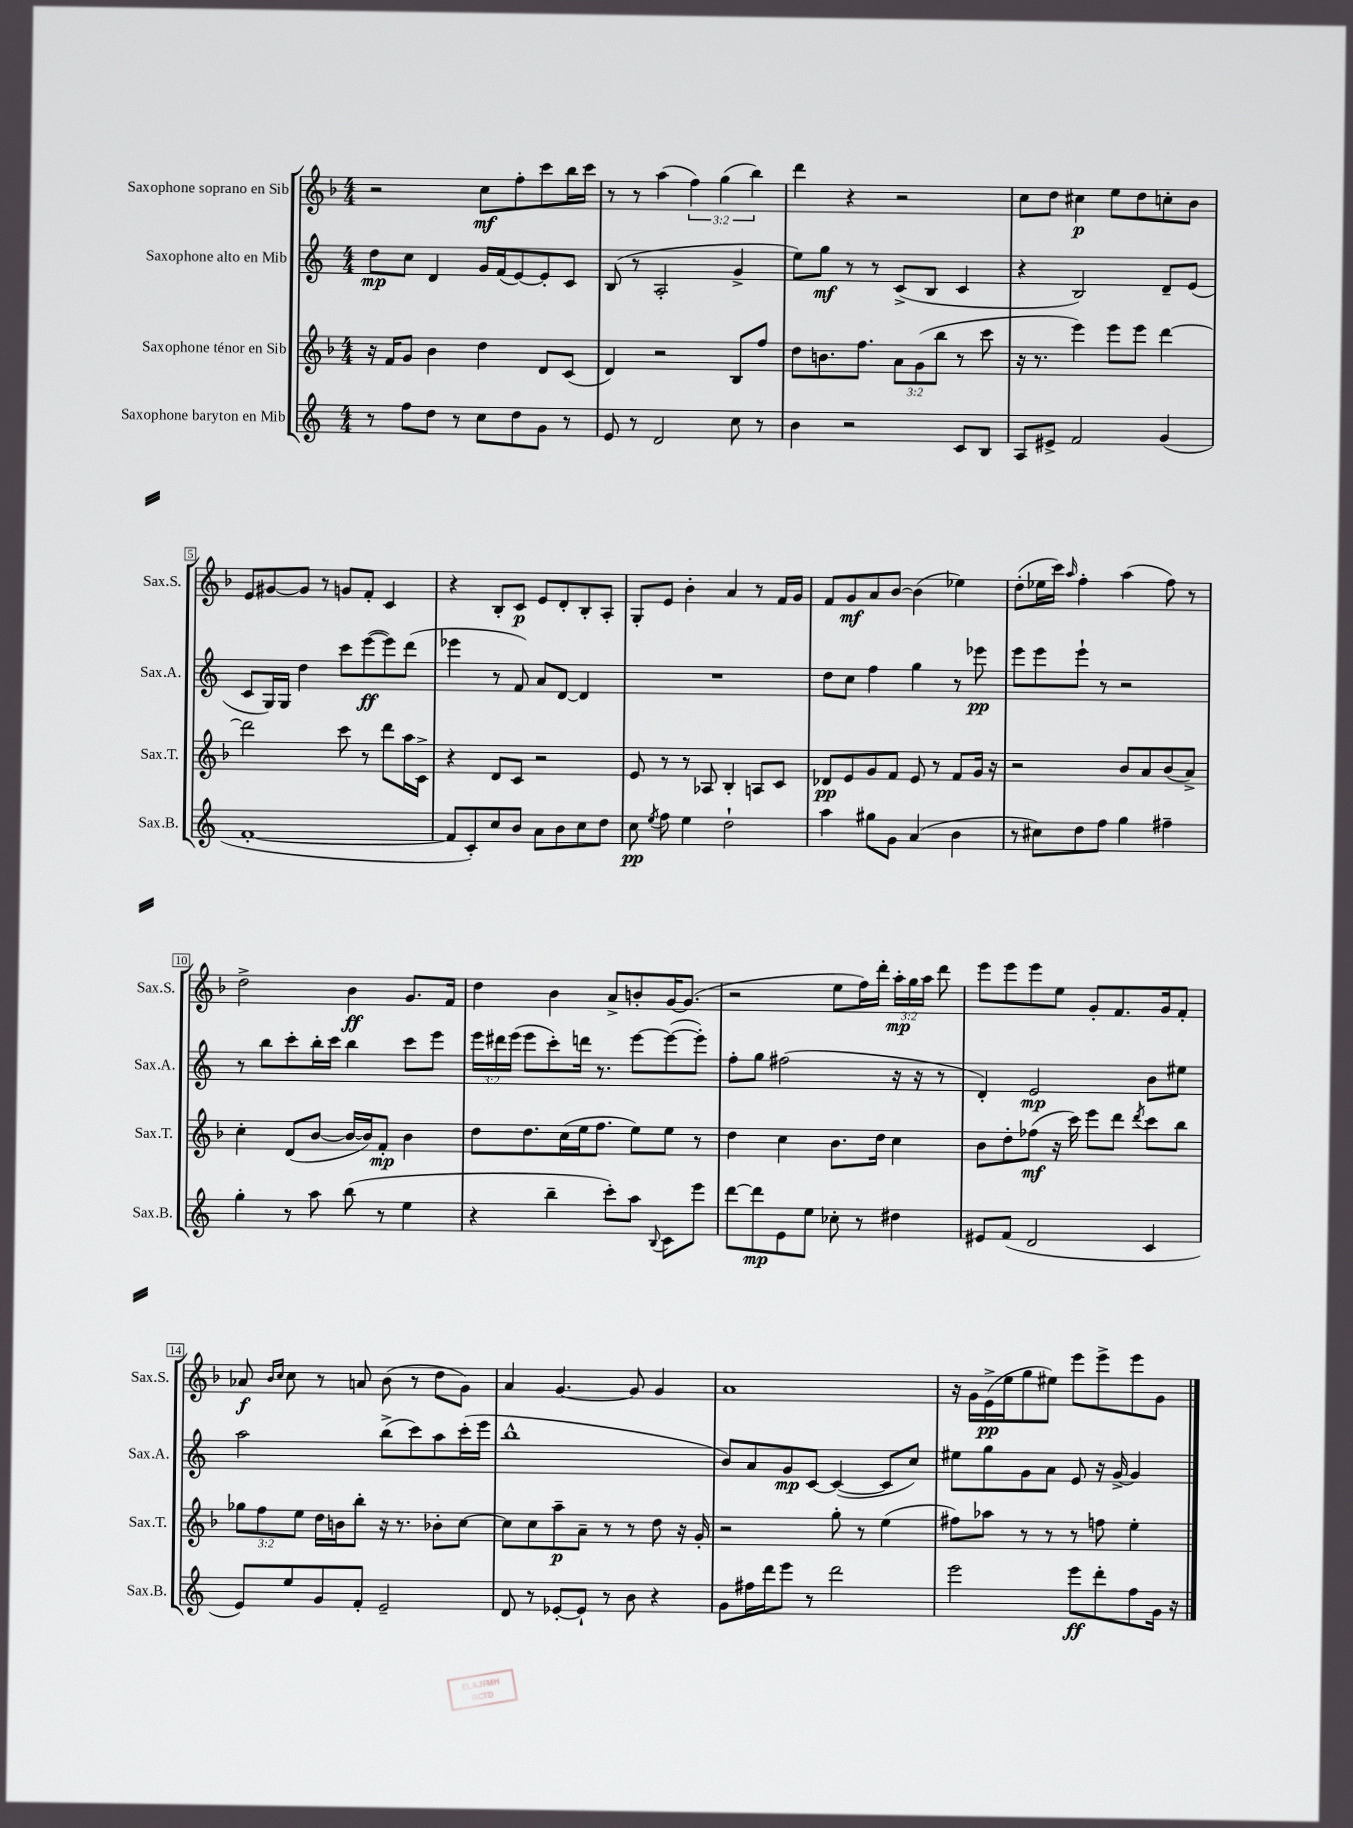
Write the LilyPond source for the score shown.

<<
\new StaffGroup <<
\new Staff = "s0" \with { instrumentName = "Saxophone soprano en Sib" shortInstrumentName = "Sax.S." } {
    \clef treble \key f \major \numericTimeSignature \time 4/4 \override Staff.TupletNumber.text = #tuplet-number::calc-fraction-text
    \autoBeamOff r2 c''8[\mf f''8-. c'''8 bes''16 c'''16] |
    r8 r8 a''4( \tuplet 3/2 { f''4) g''4( bes''4) } |
    d'''4 r4 r2 |
    c''8[ d''8] cis''4\p e''8[ d''8 c''8-. bes'8] |
    e'8[ gis'8~ gis'8] r8 g'8[ f'8]-. c'4 |
    r4 bes8[-. c'8]\p e'8[ d'8-. bes8-. a8]-. |
    g8[-. e'8] bes'4-. a'4 r8 f'16[ g'16] |
    f'8[ g'8\mf a'8 bes'8]~ bes'4( ees''4) |
    d''8[-.( ees''16 c'''16]) \grace { a''16 } f''4-. a''4( f''8) r8 |
    d''2-> bes'4\ff g'8.[ f'16] |
    d''4 bes'4 a'8[-> b'8-. g'16~ g'8.]( |
    r2 e''8[ f''16) d'''16]-. \tuplet 3/2 { a''16[-.\mp g''16 a''16] } d'''8 |
    e'''8[ e'''8 e'''8 e''8] g'8[-. f'8. g'16 f'8]-. |
    aes'8\f \grace { bes'16[ c''16] } c''8 r8 a'8 bes'8( r8 d''8[ g'8]) |
    a'4 g'4.~ g'8 g'4 |
    a'1 |
    r16 g'16[ e'16->\pp( e''16 g''8 eis''8]) e'''8[ e'''8-> e'''8 g'8] \bar "|." |
}
\new Staff = "s1" \with { instrumentName = "Saxophone alto en Mib" shortInstrumentName = "Sax.A." } {
    \clef treble \key c \major \numericTimeSignature \time 4/4 \override Staff.TupletNumber.text = #tuplet-number::calc-fraction-text
    \autoBeamOff d''8[\mp c''8] d'4 g'16[ f'16( e'8~) e'8-. c'8] |
    b8( r8 a2-. g'4-> |
    e''8[) g''8]\mf r8 r8 c'8[->( b8] c'4 |
    r4 b2) d'8[-- e'8]( |
    c'8[ g16) g16] d''4 c'''8[ e'''8~\ff( e'''8) d'''8]( |
    ees'''4 r8 f'8) a'8[ d'8]~ d'4 |
    R1 |
    d''8[ c''8] f''4 g''4 r8 ees'''8\pp |
    e'''8[ e'''8 e'''8]-! r8 r2 |
    r8 b''8[ c'''8-. b''16-. c'''16] b''4 c'''8[ e'''8] |
    \tuplet 3/2 { e'''16[ dis'''16 e'''16]( } e'''8[ c'''8-.) d'''16] r8. e'''8[~ e'''8~( e'''8]-.) |
    f''8[-. g''8] fis''2( r16 r16 r8 |
    d'4-.) e'2\mp b'8[ eis''8] |
    a''2 b''8[->( c'''8) a''8 c'''16-.( e'''16] |
    b''1-^ |
    b'8[) a'8 g'8\mp c'8]~ c'4~( c'8[ c''8]) |
    eis''8[ g''8 g'8 a'8] e'8 r16 g'16~-> g'4 \bar "|." |
}
\new Staff = "s2" \with { instrumentName = "Saxophone ténor en Sib" shortInstrumentName = "Sax.T." } {
    \clef treble \key f \major \numericTimeSignature \time 4/4 \override Staff.TupletNumber.text = #tuplet-number::calc-fraction-text
    \autoBeamOff r16 f'16[ g'8] bes'4 d''4 d'8[ c'8]( |
    d'4) r2 bes8[ f''8] |
    d''8[ b'8. f''8.] \tuplet 3/2 { a'8[ g'8( bes''8] } r8 c'''8 |
    r16 r8. e'''4) e'''8[ e'''8] d'''4~ |
    d'''2 c'''8 r8 d'''8[ a''16 c'16]-> |
    r4 d'8[ c'8] r2 |
    e'8 r8 r8 aes8 bes4-. a8[ c'8] |
    des'8[\pp e'8 g'8 f'8] e'8 r8 f'8[ g'16] r16 |
    r2 bes'8[ a'8 bes'8( a'8]->) |
    c''4-. d'8[( bes'8]~ bes'16[~ bes'16) f'8]-.\mp bes'4 |
    d''8[ d''8. c''16( e''16 f''8.] e''8[) e''8] r8 |
    d''4 c''4 bes'8.[ d''16] c''4 |
    bes'8[ d''8-. fes''8]\mf( r16 c'''16) e'''8[ d'''8] \acciaccatura { d'''8 } c'''8[ bes''8] |
    \tuplet 3/2 { ges''8[ f''8 e''8] } d''16[ b'16 bes''8]-. r16 r8. bes'8[-. c''8]~ |
    c''8[ c''8 a''8--\p a'8]-- r8 r8 d''8 r16 g'16-. |
    r2 g''8-. r8 e''4( |
    fis''8[) aes''8] r8 r8 r8 f''8 e''4-. \bar "|." |
}
\new Staff = "s3" \with { instrumentName = "Saxophone baryton en Mib" shortInstrumentName = "Sax.B." } {
    \clef treble \key c \major \numericTimeSignature \time 4/4
    \autoBeamOff r8 f''8[ d''8] r8 c''8[ d''8 g'8] r8 |
    e'8 r8 d'2 c''8 r8 |
    b'4 r2 c'8[ b8] |
    a8[ eis'8]-> f'2 g'4( |
    f'1~-. |
    f'8[ c'8-.) c''8 b'8] a'8[ b'8 c''8 d''8] |
    c''8\pp \acciaccatura { e''8 } f''8 e''4 d''2-! |
    a''4 gis''8[ g'8] a'4( b'4 |
    r8 cis''8[) d''8 f''8] g''4 fis''4-- |
    g''4-. r8 a''8 b''8( r8 e''4 |
    r4 b''4-- c'''8[-.) a''8] \appoggiatura { b8 } c'8[ e'''8] |
    d'''8[~ d'''8\mp e'8 e''8] ces''8-. r8 dis''4 |
    eis'8[ f'8]( d'2 c'4 |
    e'8[) e''8 g'8 f'8]-. e'2-- |
    d'8 r8 ees'8[~-. ees'8]-! r8 b'8 r4 |
    g'8[ fis''16 d'''16 e'''8] r8 d'''2 |
    e'''2 e'''8[\ff d'''8-. f''8 g'16] r16 \bar "|." |
}
>>
>>
\layout { \context { \Score \override BarNumber.stencil = #(make-stencil-boxer 0.1 0.3 ly:text-interface::print) } }
